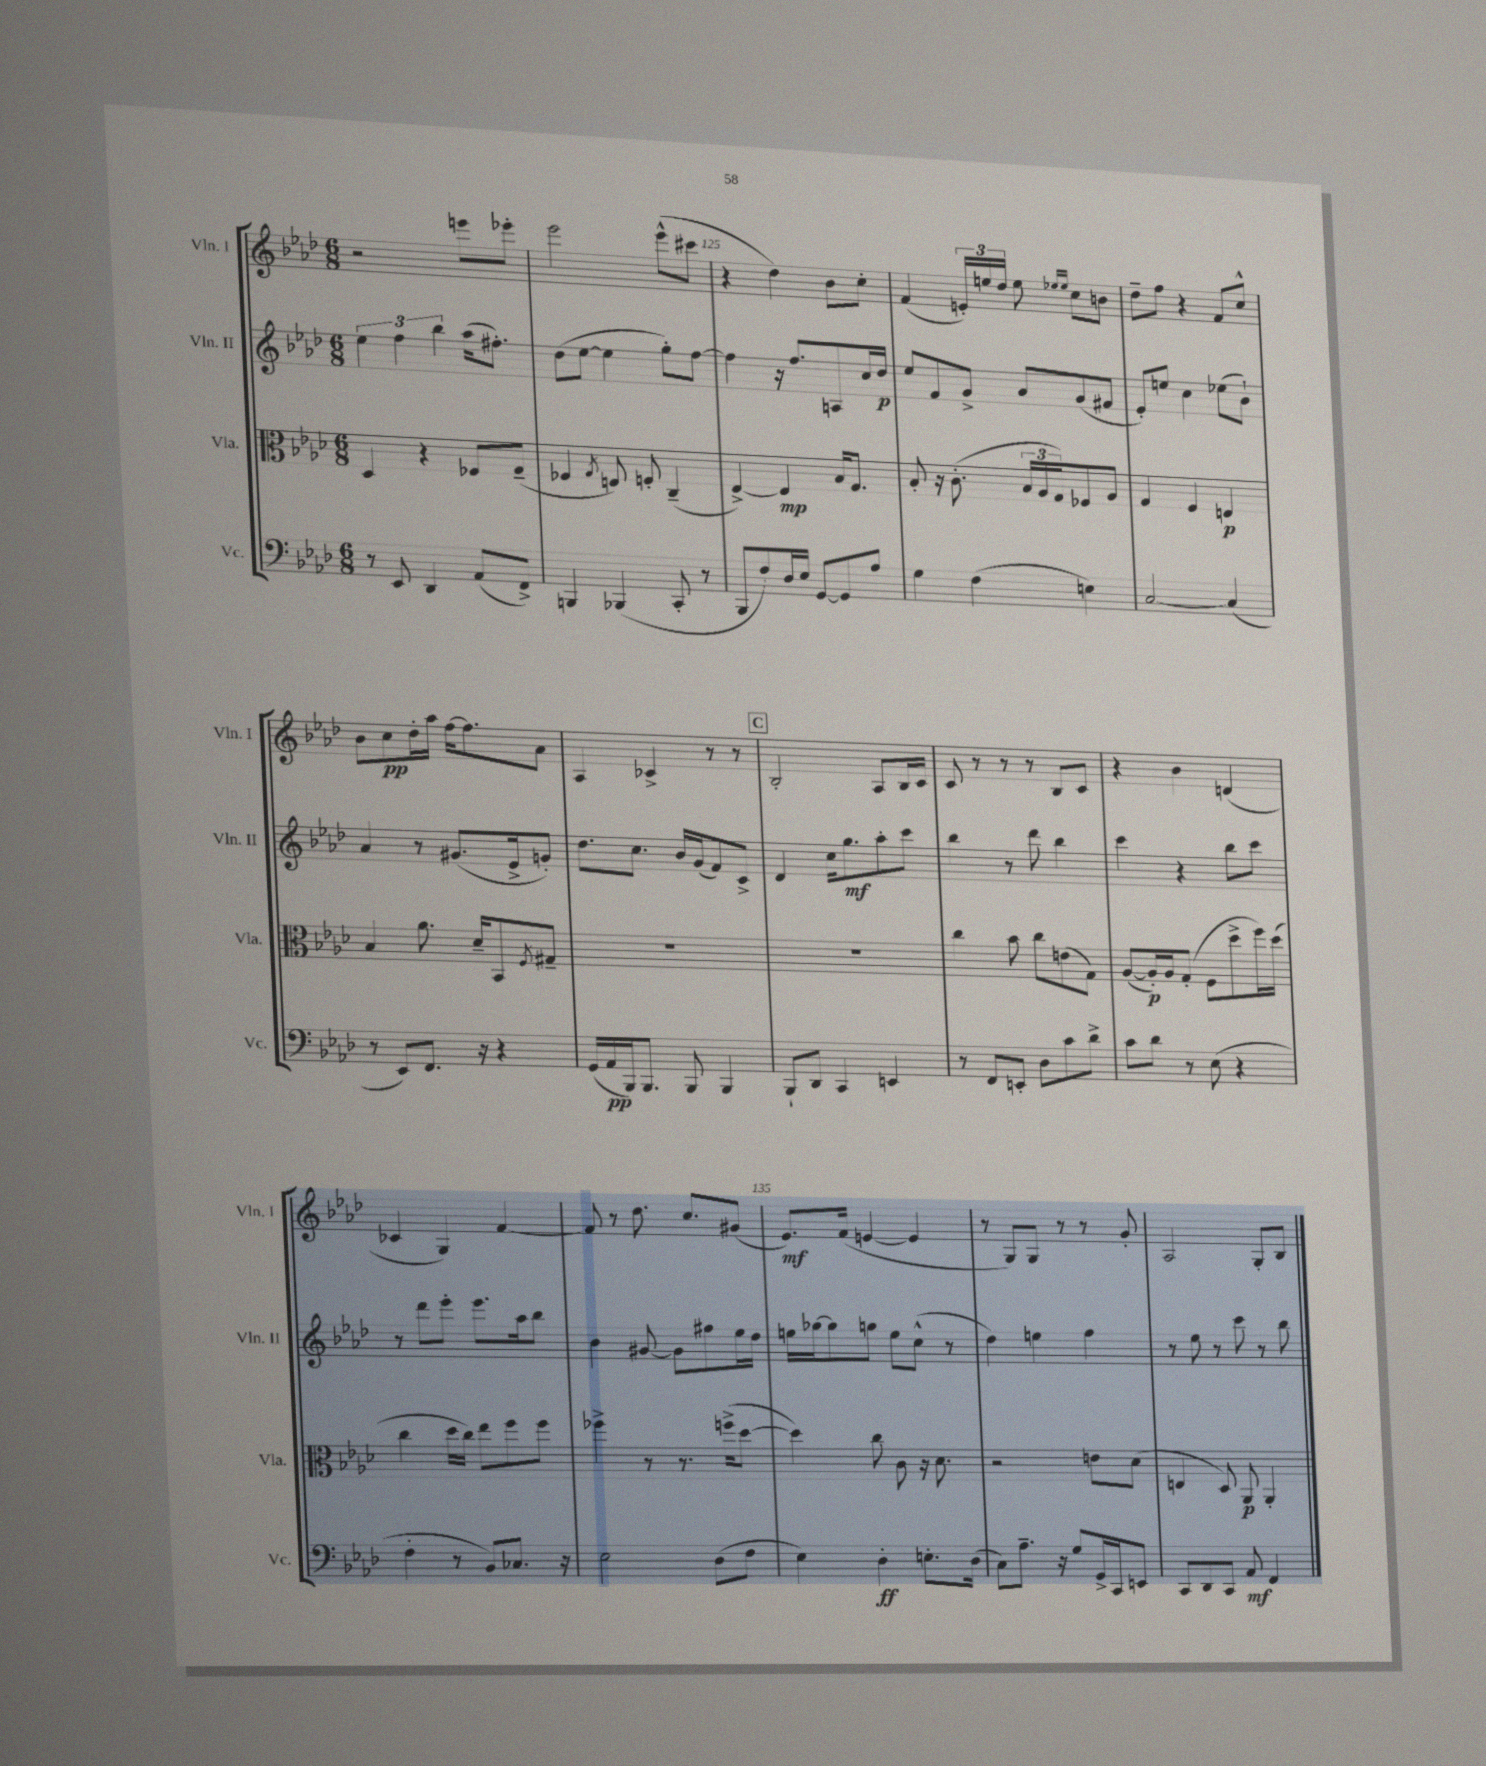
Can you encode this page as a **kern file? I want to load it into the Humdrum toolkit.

**kern	**kern	**kern	**kern
*staff4	*staff3	*staff2	*staff1
*clefF4	*clefC3	*clefG2	*clefG2
*k[b-e-a-d-]	*k[b-e-a-d-]	*k[b-e-a-d-]	*k[b-e-a-d-]
*M6/8	*M6/8	*M6/8	*M6/8
8r	4D-/	6ee-\	2r
8EE-/	.	.	.
.	.	6ff\	.
4DD-/	4r	.	.
.	.	6bb-\	.
(8AA-/L	8F-/L	(16aa-\LK	8eee\L
.	.	8.ff#'\J)	.
8FF^/J)	(8G~/J	.	8eee-'\J
=	=	=	=
4BBB/	4F-/	(8dd-\L	2eee-\
.	.	[8ee-\J	.
.	8qG/	.	.
(4BBB-/	8E/)	4ee-\]	.
.	8F'/	.	.
8CC'/	(4C~/	8gg'\L)	(8eee-^^\L
8r	.	[8ff\J	8ccc#\J
=	=	=	=
8BBB-/L	[4E-^/)	4ff\]	4r
8F/)	.	.	.
16D-/L	4E-/]	16r	4dd-\)
16E-/JJ	.	8.ff/L	.
[8GG/L	.	.	.
8GG/]	16B-/LK	8A/	8b-\L
.	8.G/J	.	.
8A-/J	.	16cc/L	8cc'\J
.	.	16dd-/JJ	.
=	=	=	=
4G\	8B-'/	8ee-/L	(4f/
.	16r	8f/	.
.	(8.c'\	.	.
(4F\	.	8g^/J	24e'/LL)
.	.	.	24ee/
.	.	.	24dd-/JJ
.	24B-/LL	8a-/L	8ee\
.	24A-/	.	.
.	24G/J)	.	.
.	.	.	16qqee-/LL
.	.	.	16qqee-/JJ
4E\)	8F-/	(8g/	8cc\L
.	8A-/J	8f#/J	8b\J
=	=	=	=
[2C/	4G/	8e-'/L)	8dd-~\L
.	.	8ee/J	8ff\J
.	4F/	4cc\	4r
(4C/]	4E/	(8ee-\L	8f/L
.	.	8b-`\J)	8cc^^/J
=	=	=	=
8r	4B-/	4a-/	8b-\L
8EE-/L)	.	.	8cc\
8.FF/J	8.a-\	8r	16dd-'\L
.	.	.	16aa-\JJ
.	.	(8.g#/L	[16ff\LK
16r	16d-~/LK	.	8.ff\]
4r	8BB-/	.	.
.	.	16e-^/k	.
.	8qF/	.	.
.	8G#~/J	8g'/J)	8a-\J
=	=	=	=
(16GG/LL	2.r	8.dd-\L	4A-/
16AA-/	.	.	.
16BBB-/J)	.	.	.
8.BBB-/J	.	8.cc\J	.
.	.	.	4c-^/
8BBB-/	.	16b-/LL	.
.	.	(16g/J	.
4BBB-/	.	8f/)	8r
.	.	8c^/J	8r
=	=	=	=
8BBB-`/L	2.r	4d-/	2B-'/
8DD-/J	.	.	.
4CC/	.	16cc\LK	.
.	.	8.gg\	.
4EE/	.	8aa-'\	8A-/L
.	.	8ccc\J	16B-/L
.	.	.	16c/JJ
=	=	=	=
8r	4cc\	4bb-\	8c/
8FF/L	.	.	8r
8EE'/J	8b-\	8r	8r
8D-\L	8cc\L	8ddd-\	8r
8c\	(8e\	4bb-\	8B-/L
8d-^\J	8G\J)	.	8c/J
=	=	=	=
8c\L	([8A-/L	4ccc\	4r
8d-\J	16A-'/]L)	.	.
.	16A-/J	.	.
8r	(8G'/J	4r	4b-\
(8E-\	8F\L	.	.
4r	8dd-^\	8bb-\L	(4d/
.	16ff\L)	8ccc\J	.
.	(16dd-\JJ	.	.
=	=	=	=
4F'\	4cc\	8r	4c-/
.	.	8ddd-\L	.
8r	16dd-\LL	8eee-'\J	4G/)
.	16cc\JJ)	.	.
8BB-/L)	8ee-\L	8.eee-\L	.
8.C-/J	8ff\	.	[4f/
.	.	16aa-\k	.
.	8ff\J	8bb-\J	.
16r	.	.	.
=	=	=	=
2E-\	4ff-^\	4b-\	8f/]
.	.	.	8r
.	8r	[8g#/	8.dd-\
.	8.r	8g#\]L	.
.	.	.	8.cc/L
(8D-\L	.	8ff#\	.
.	(16ff^\LK	.	.
8F\J	[8dd-\J	16ee-\L	(8g#/J
.	.	16dd-\JJ	.
=	=	=	=
4E-\)	4dd-\])	16ee\LL	8.e-/L)
.	.	[16gg-\J	.
.	.	8gg-\]	.
.	.	.	(16f/Jk
4D-'\	8cc\	8gg\J	[4e/
.	8c\	8ee\L	.
8.E'\L	16r	(8cc^^\J	4e/]
.	8.d-\	.	.
.	.	8r	.
(16D-\Jk	.	.	.
=	=	=	=
8C\L)	2r	4dd-\)	8r
8.A-~\J	.	.	8G/L)
.	.	4ee\	8G/J
16r	.	.	.
8G/L	.	.	8r
16GG^/L	8e\L	4ff\	8r
16CC/J	.	.	.
8EE/J	(8d-\J	.	8g'/
=	=	=	=
8CC/L	4E/	8r	2A-/
8DD-/	.	8ee-\	.
8CC/J	8D-/)	8r	.
8AA-/	8AA-/	8ccc\	.
4FF/	4AA-'/	8r	8G'/L
.	.	8bb-\	8B-/J
==	==	==	==
*-	*-	*-	*-
